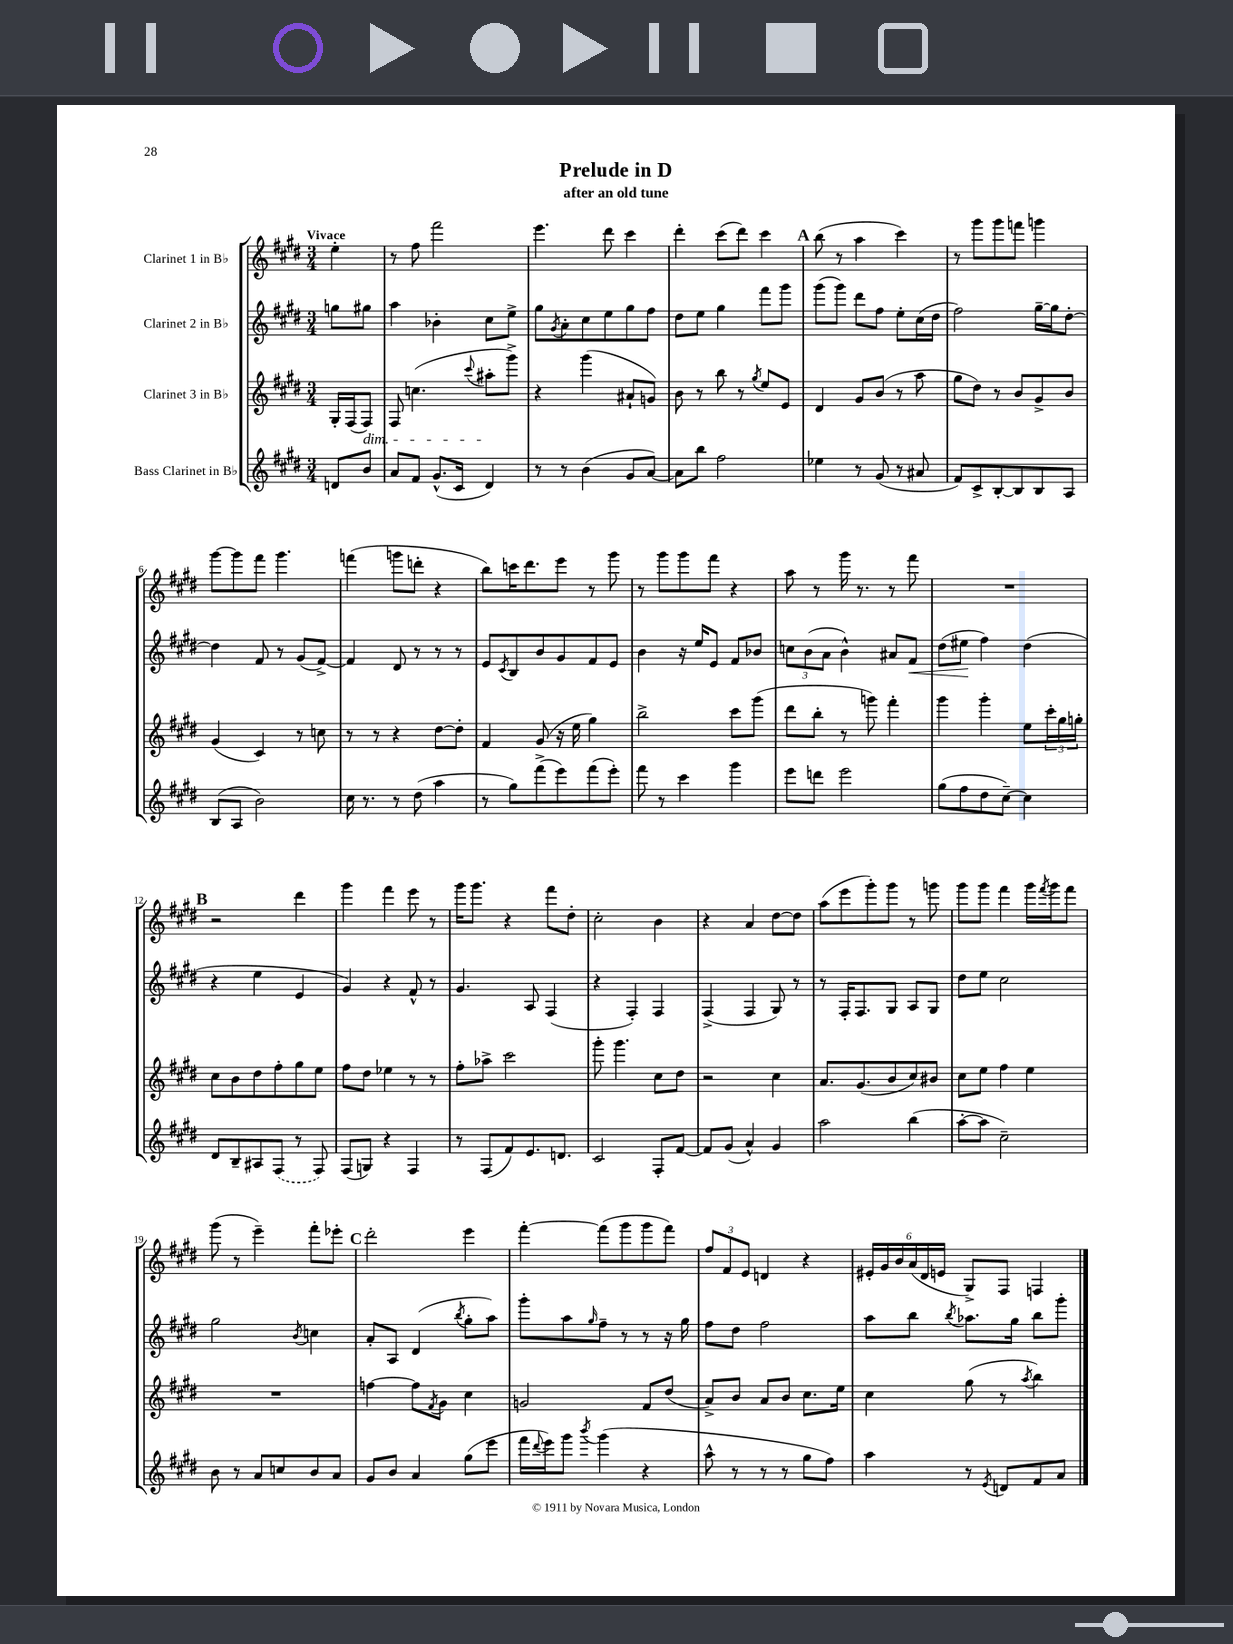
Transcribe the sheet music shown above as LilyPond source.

\header { title = "Prelude in D" subtitle = "after an old tune" }
<<
\new StaffGroup <<
\new Staff = "s0" \with { instrumentName = "Clarinet 1 in Bb" } {
    \clef treble \key e \major \numericTimeSignature \time 3/4 \partial 4 \tempo "Vivace"
    e''4-. |
    r8 fis''8 fis'''2 |
    e'''4. dis'''8 cis'''4 |
    dis'''4-. cis'''8( dis'''8) cis'''4 |
    \mark \markup { \bold "A" } b''8( r8 a''4 cis'''4) |
    r8 gis'''8 gis'''8 f'''8 g'''4 |
    gis'''8~ gis'''8 fis'''8 gis'''4. |
    f'''4( g'''8 d'''8-. r4 |
    b''8) c'''16 dis'''8. e'''8 r8 gis'''8 |
    r8 gis'''8 gis'''8 fis'''8 r4 |
    a''8 r8 gis'''16 r8. r8 fis'''8 |
    R2. |
    \mark \markup { \bold "B" } r2 dis'''4 |
    gis'''4 fis'''4 e'''8 r8 |
    gis'''16 gis'''8. r4 fis'''8 dis''8-. |
    cis''2-. b'4 |
    r4 a'4 dis''8~ dis''8 |
    a''8( e'''8 gis'''8-.) gis'''8 r8 g'''8 |
    gis'''8 gis'''8 fis'''4 gis'''16 \acciaccatura { fis'''8 } gis'''16 fis'''8 |
    gis'''8( r8 e'''4--) fis'''8-. ees'''8-. |
    \mark \markup { \bold "C" } dis'''2-. e'''4 |
    fis'''4~-. fis'''8( gis'''8 gis'''8 fis'''8) |
    \tuplet 3/2 { fis''8 fis'8 e'8 } d'4 r4 |
    \tuplet 6/4 { eis'16-. gis'16 b'16 a'16( dis'16 e'16 } gis8->) fis8 f4 \bar "|." |
}
\new Staff = "s1" \with { instrumentName = "Clarinet 2 in Bb" } {
    \clef treble \key e \major \numericTimeSignature \time 3/4 \partial 4
    g''8 gis''8 |
    a''4 bes'4-. cis''8 e''8-> |
    gis''8 \acciaccatura { gis'8 } a'8-. cis''8 e''8 gis''8 fis''8 |
    dis''8 e''8 gis''4 fis'''8 gis'''8 |
    \mark \markup { \bold "A" } gis'''8( gis'''8) dis'''8 fis''8 e''8-. cis''16( dis''16 |
    fis''2) gis''16~-- gis''16 dis''8~-. |
    dis''4 fis'8 r8 gis'8( fis'8~->) |
    fis'4 dis'8 r8 r8 r8 |
    e'8 \acciaccatura { cis'8 } b8 b'8 gis'8 fis'8 e'8 |
    b'4 r16 e''16 e'8 fis'8 bes'8 |
    \tuplet 3/2 { c''8 b'8( a'8 } b'4-^) ais'8 fis'8\< |
    dis''8( eis''8\! fis''4) dis''4( |
    \mark \markup { \bold "B" } r4 e''4 e'4 |
    gis'4) r4 fis'8-^ r8 |
    gis'4. a8 fis4( |
    r4 fis4-.) fis4 |
    fis4->( fis4 gis8) r8 |
    r8 fis16-. fis8. gis8 a8 gis8 |
    dis''8 e''8 cis''2 |
    gis''2 \acciaccatura { b'8 } c''4 |
    \mark \markup { \bold "C" } a'8-. a8 dis'4( \acciaccatura { b''8 } gis''8-. a''8) |
    gis'''8-. a''8 \grace { gis''16 } fis''8-- r8 r8 r16 gis''16 |
    fis''8 dis''8 fis''2 |
    a''8 b''8 \acciaccatura { b''8 } aes''8. gis''16 b''8 gis'''8-. \bar "|." |
}
\new Staff = "s2" \with { instrumentName = "Clarinet 3 in Bb" } {
    \clef treble \key e \major \numericTimeSignature \time 3/4 \partial 4
    gis16-. fis16( fis8\dim) |
    fis8 c''4.( \appoggiatura { cis'''8 } ais''8-.\! gis'''8->) |
    r4 gis'''4( ais'8-! g'8) |
    b'8 r8 b''8 r8 \acciaccatura { gis''8 } e''8 e'8 |
    \mark \markup { \bold "A" } dis'4 gis'8 b'8( r8 a''8 |
    gis''8 dis''8) r8 b'8 gis'8-> b'8 |
    gis'4( cis'4) r8 c''8 |
    r8 r8 r4 dis''8~ dis''8-. |
    fis'4 gis'8( r16 e''16 gis''4) |
    b''2-> cis'''8 gis'''8( |
    dis'''8 b''8-. r8 g'''8) fis'''4-. |
    gis'''4 gis'''4-. e''8 \tuplet 3/2 { cis'''16-. gis''16 g''16-. } |
    \mark \markup { \bold "B" } cis''8 b'8 dis''8 fis''8-. gis''8 e''8 |
    fis''8 dis''8 ees''4 r8 r8 |
    fis''8-. aes''8-> cis'''2 |
    gis'''8-. gis'''4. cis''8 dis''8 |
    r2 cis''4 |
    a'8. gis'8.( b'8 cis''8) bis'8 |
    cis''8 e''8 fis''4 e''4 |
    R2. |
    \mark \markup { \bold "C" } f''4~ f''8 \acciaccatura { fis'8 } gis'8 cis''4 |
    g'2 fis'8 dis''8( |
    a'8->) b'8 a'8 b'8 cis''8. e''16 |
    cis''4 gis''8( r8 \acciaccatura { a''8 } b''4) \bar "|." |
}
\new Staff = "s3" \with { instrumentName = "Bass Clarinet in Bb" } {
    \clef treble \key e \major \numericTimeSignature \time 3/4 \partial 4
    d'8 b'8 |
    a'8 fis'8 gis'8.-^( cis'16 dis'4) |
    r8 r8 b'4( gis'8 a'8~) |
    a'8 b''8 fis''2 |
    \mark \markup { \bold "A" } ees''4 r8 gis'8( r8 ais'8 |
    fis'8) cis'8-> b8~-. b8 b8 a8 |
    b8( a8 b'2) |
    cis''16 r8. r8 dis''8( a''4 |
    r8 gis''8) fis'''8->( e'''8) fis'''8( e'''8-.) |
    fis'''8 r8 cis'''4 gis'''4 |
    e'''8 d'''8 e'''2 |
    gis''8( fis''8 dis''8 cis''8~--) cis''4 |
    \mark \markup { \bold "B" } dis'8 b8-- ais8 \once \slurDashed fis8( r8 fis8) |
    fis8( g8) r4 fis4 |
    r8 fis8( fis'8) e'8. d'8. |
    cis'2 fis8-. fis'8~ |
    fis'8 gis'8( a'4-^) gis'4 |
    a''2 b''4( |
    a''8~-. a''8 cis''2--) |
    b'8 r8 a'8 c''8 b'8 a'8 |
    \mark \markup { \bold "C" } gis'8 b'8 a'4 gis''8( e'''8 |
    fis'''16 \appoggiatura { dis'''8 } e'''16) gis'''8 \acciaccatura { b'''8 } gis'''4( r4 |
    a''8-^ r8 r8 r8 gis''8 fis''8) |
    a''4 r8 \acciaccatura { e'8 } d'8 fis'8 a'8 \bar "|." |
}
>>
>>
